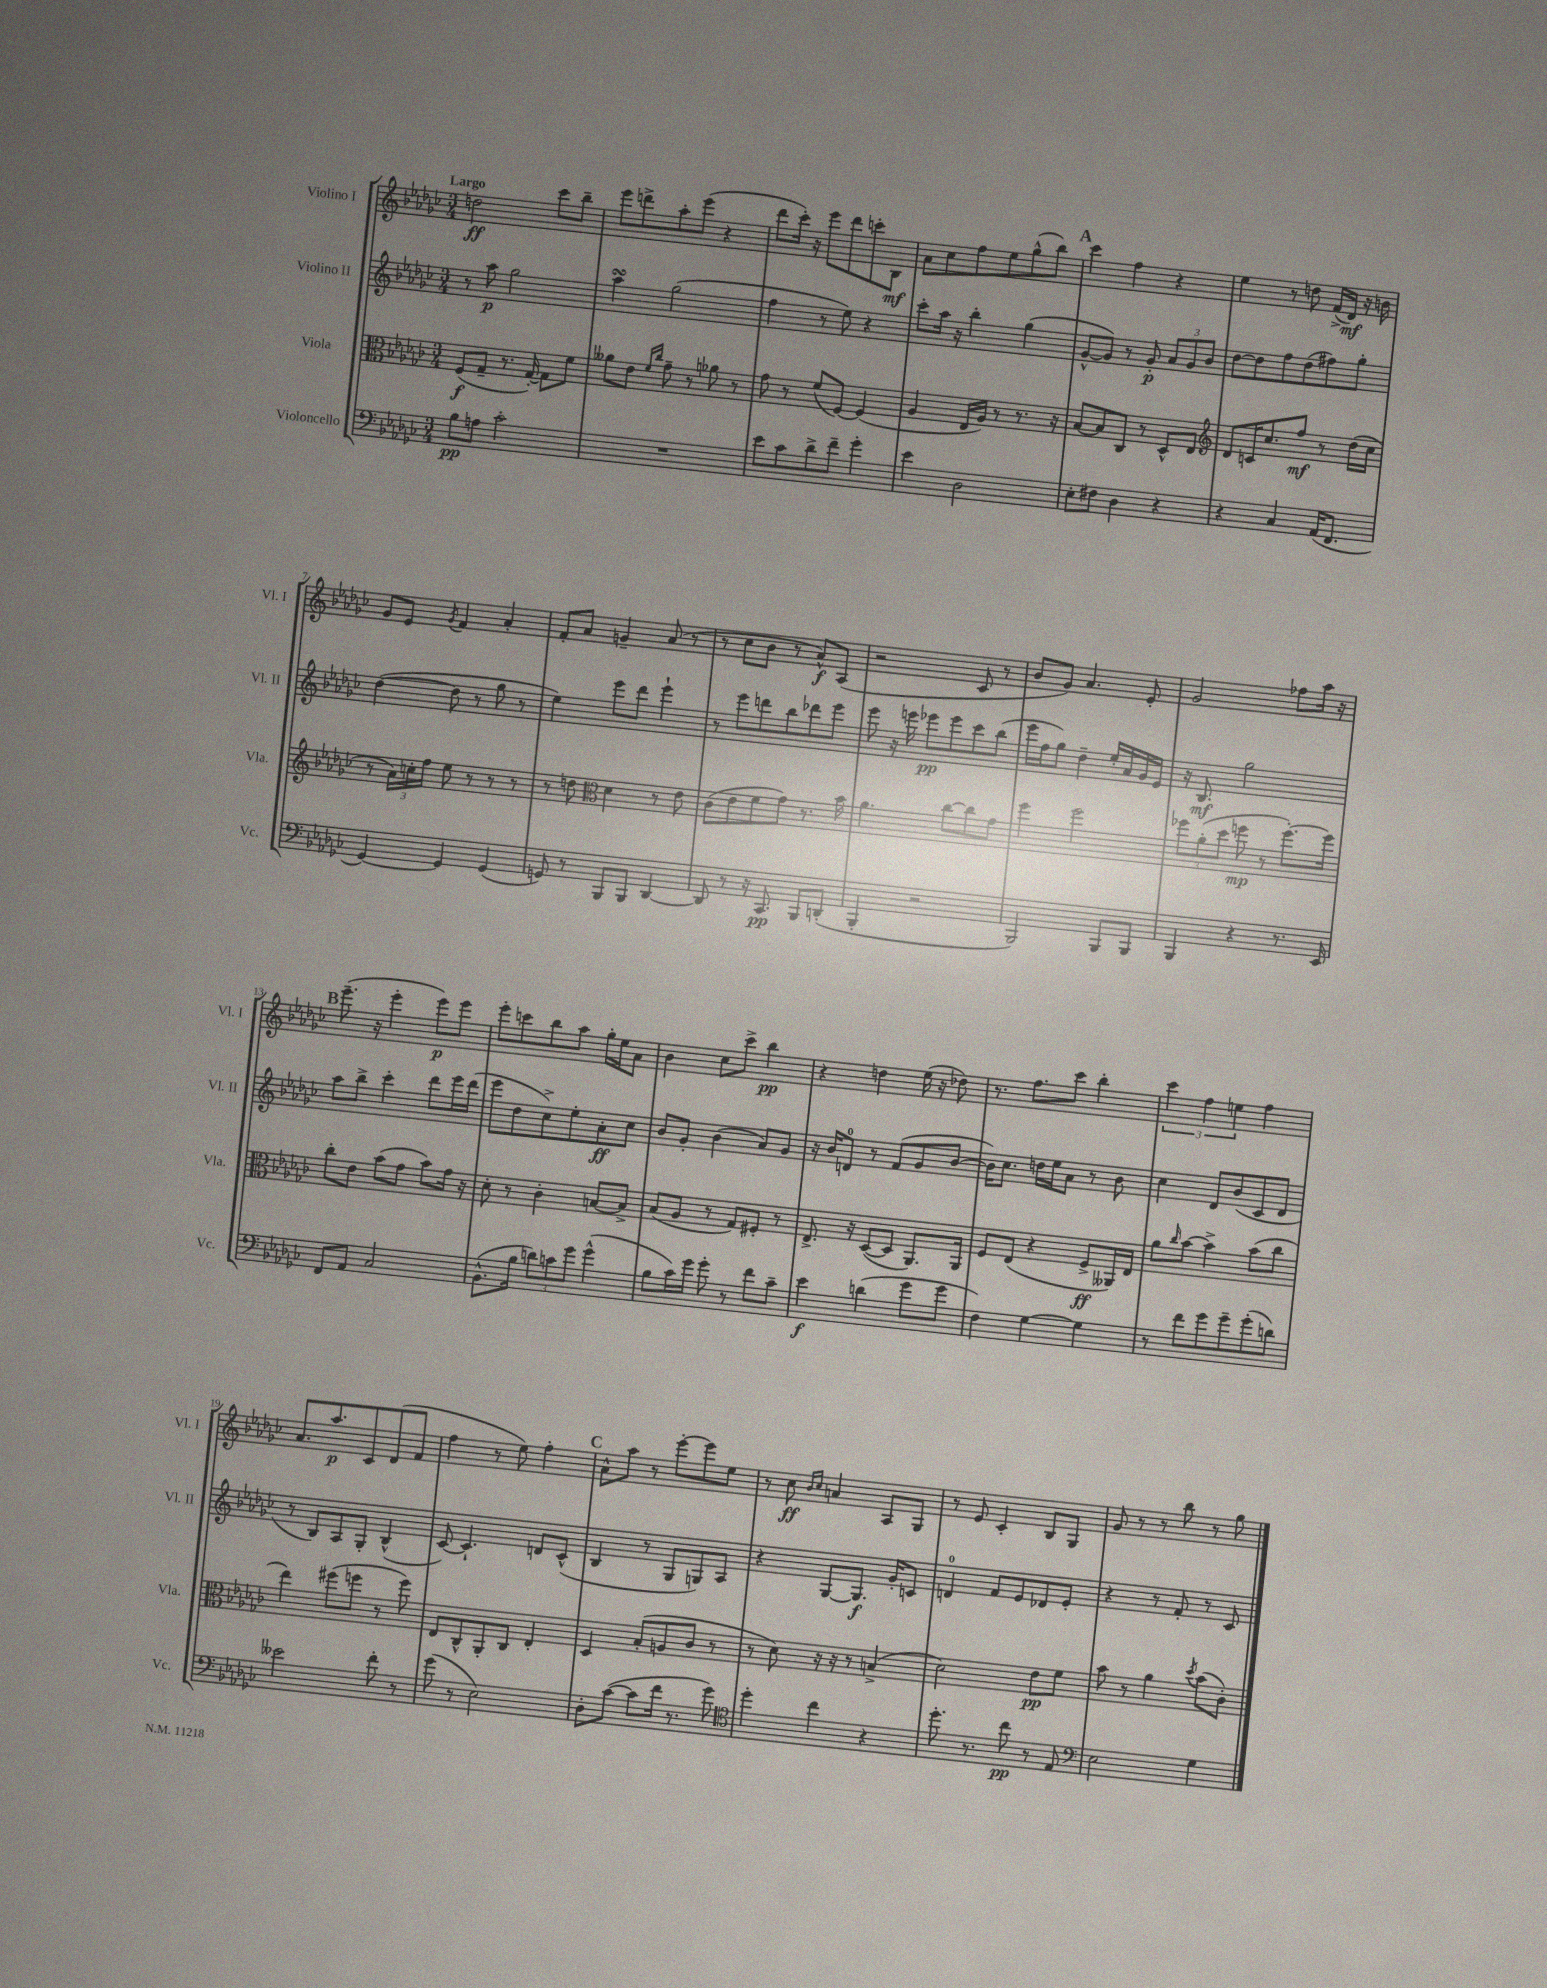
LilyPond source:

<<
\new StaffGroup <<
\new Staff = "s0" \with { instrumentName = "Violino I" shortInstrumentName = "Vl. I" } {
    \clef treble \key ges \major \numericTimeSignature \time 3/4 \tempo "Largo"
    d''2\ff ces'''8 bes''8-- |
    ees'''8 d'''8-> aes''8-. ees'''8( r4 |
    des'''8 ces'''16-.) r16 ees'''8 des'''8 c'''8-. bes8\mf |
    aes'8 ces''8 f''8 ees''8 ges''8-^( bes''8) |
    \mark \markup { \bold "A" } ces'''4 f''4 r4 |
    ees''4 r8 d''8 f'16->( des'16\mf) r16 b'16 |
    ges'8 ees'8 \acciaccatura { ges'8 } f'4 aes'4-. |
    f'8-. aes'8 g'4-- aes'8( r8 |
    r8 ces''8 bes'8 r8 aes'8-^\f) aes8( |
    r2 ces'8 r8 |
    bes'8 ges'8) aes'4. ees'8-. |
    ges'2 fes''8 aes''16 r16 |
    \mark \markup { \bold "B" } ees'''8.--( r16 ees'''4-. ees'''8\p) ees'''8 |
    ees'''8-. c'''8 bes''8 aes''8 ges''16-. ees''16 aes'8 |
    bes'4 ces''8 ces'''8-> bes''4\pp |
    r4 d''4 ees''16( r16 des''8) |
    r8. f''8. ces'''8 bes''4-. |
    \tuplet 3/2 { ces'''4 f''4 e''4 } f''4 |
    aes'8. aes''8.\p ces'8 des'8( f'8 |
    f''4 r8 ees''8) f''4-. |
    \mark \markup { \bold "C" } aes'8-^ aes''8 r8 ees'''8~-. ees'''8 ees''8 |
    r8 ces''8\ff \grace { bes'16 ces''16 } a'4 aes8 ges8 |
    r8 ees'8 ces'4-. bes8 ges8 |
    ges'8 r8 r8 bes''8 r8 ges''8 \bar "|." |
}
\new Staff = "s1" \with { instrumentName = "Violino II" shortInstrumentName = "Vl. II" } {
    \clef treble \key ges \major \numericTimeSignature \time 3/4
    r8 aes''8\p ges''2 |
    aes''4\turn ges''2( |
    f''4 r8 ees''8) r4 |
    ces'''8-. aes''16 r16 bes''4-. ges''4( |
    \mark \markup { \bold "A" } ges'8~-^ ges'8) r8 ges'8-.\p \tuplet 3/2 { aes'8 ges'8 bes'8 } |
    des''8~ des''8 f''8 des''8( fis''8) ges''8-. |
    des''4~( des''8 r8 ges''8 r8 |
    ees''4) ees'''8 des'''8 ees'''4-! |
    r8 ees'''8 d'''8 bes''8 des'''8 ees'''8 |
    ees'''8 r16 e'''16 ees'''8\pp ees'''8 ces'''8 bes''8( |
    ees'''16 f''16 ges''8) des''4-- ees''16-. aes'16 ges'16 ees'16 |
    r16 bes8.\mf ges''2 |
    \mark \markup { \bold "B" } aes''8 bes''8-> ces'''4-. des'''8 ees'''16 des'''16( |
    ees'''8 des''8 ces''8->) ees''8-. aes'8-.\ff ces''8 |
    bes'8 ges'8-. bes'4( aes'8) ges'8 |
    r16 bes'16 d'8-0 r8 f'8( ges'8 bes'8~ |
    bes'16) ces''8. d''16 ees''16 aes'8 r8 bes'8 |
    ces''4 des'8 bes'8( ces'8 des'8 |
    r8 bes8) aes8 ges8-. bes4-^( |
    ces'8~) ces'4.-! d'8 ces'8-^( |
    \mark \markup { \bold "C" } bes4 r8 ges8 g8) aes8 |
    r4 ges8~ ges8.\f ges'16-. c'8 |
    d'4-0 f'8 ees'8 des'8 ees'8-. |
    r4 r8 f'8-. r8 ces'8 \bar "|." |
}
\new Staff = "s2" \with { instrumentName = "Viola" shortInstrumentName = "Vla." } {
    \clef alto \key ges \major \numericTimeSignature \time 3/4
    f8\f( ges8-- r8. ges16~-.) ges8 f'8 |
    aeses'8 ees'8 \grace { f'16 ces''16 } ges'8-- r8 aes'8 r8 |
    ges'8 r8 f'8( f8~) f4( |
    aes4 ees16 aes16) r8 r8. r16 |
    \mark \markup { \bold "A" } bes8~ bes8 ces8 r8 des8-^ ees8 |
    \clef treble des'8 c'16 ces''8. f''8\mf r8 des''16( ces''16 |
    r8 \tuplet 3/2 { aes'16) c''16-. f''16 } ees''8 r8 r8 r8 |
    r8 d''8 \clef alto des'4 r8 ees'8 |
    ces'8( ees'8 f'8 ges'8) r8. bes'16 |
    aes'4. ces''8~ ces''8 ges'8 |
    f''4 f''2 |
    \tuplet 3/2 { fes''8 aes'8-.( des''8 } f''8\mp r8 f''8.~-.) f''16 |
    \mark \markup { \bold "B" } ces''8-. ees'8 bes'8( ges'8 bes'8) ges'16 r16 |
    des'8-. r8 ces'4-. b8~ b8-> |
    bes8( aes8 r8 ges8) fis8-. r8 |
    ees8.-> r16 des8~( des8 aes,8.) aes,16 |
    f8 ees8( r4 f8->\ff aeses,16) ees16 |
    aes'8 \grace { ces''16 } bes'8~ bes'4-> bes'8( ces''8 |
    ees''4) fis''8( f''8 r8 f''8) |
    ees8 ces8-^ aes,8-. ces8 ees4-. |
    \mark \markup { \bold "C" } des4 bes8-.( a8 ces'8 r8 |
    r8 des'8) r16 r16 r8 b4->( |
    des'2) ees'8\pp f'8 |
    bes'8 r8 aes'4 \acciaccatura { des''8 } bes'8( ces'8-.) \bar "|." |
}
\new Staff = "s3" \with { instrumentName = "Violoncello" shortInstrumentName = "Vc." } {
    \clef bass \key ges \major \numericTimeSignature \time 3/4
    bes8\pp a8 ces'2-. |
    R2. |
    ees'8 ces'8 des'8-> f'8-- ges'4-. |
    ees'4 des2 |
    \mark \markup { \bold "A" } ees8-. fis8 des4 r4 |
    r4 ces4 aes,16( f,8. |
    ges,4~) ges,4 ges,4( |
    g,8) r8 bes,,8 bes,,8 des,4~ |
    des,8 r8 r16 ces,8.\pp bes,,8 d,8-.( |
    bes,,4-. r2 |
    bes,,2) bes,,8 bes,,8 |
    bes,,4 r4 r8. ees,16 |
    \mark \markup { \bold "B" } f,8 aes,8 ces2 |
    bes,8.-^( bes16 \tuplet 3/2 { d'8) c'8 ges'8 } ges'4-^( |
    bes8 ces'16) ges'16 ges'8-. r8 f'8 ces'8-- |
    ees'4\f d'4( ges'8 ges'8 |
    f4) ges4~ ges4 |
    r8 f'8 ges'8 ges'8-- ges'8-.( d'8) |
    eeses'2 f'8-. r8 |
    ges'8( r8 ees2) |
    \mark \markup { \bold "C" } des8-. ces'8~( ces'8 f'16 r8. ges'8) |
    \clef tenor des''4-. ces''4 r4 |
    des''8.-. r8. ces''8\pp r8 ees8 |
    \clef bass ees2 ges4 \bar "|." |
}
>>
>>
